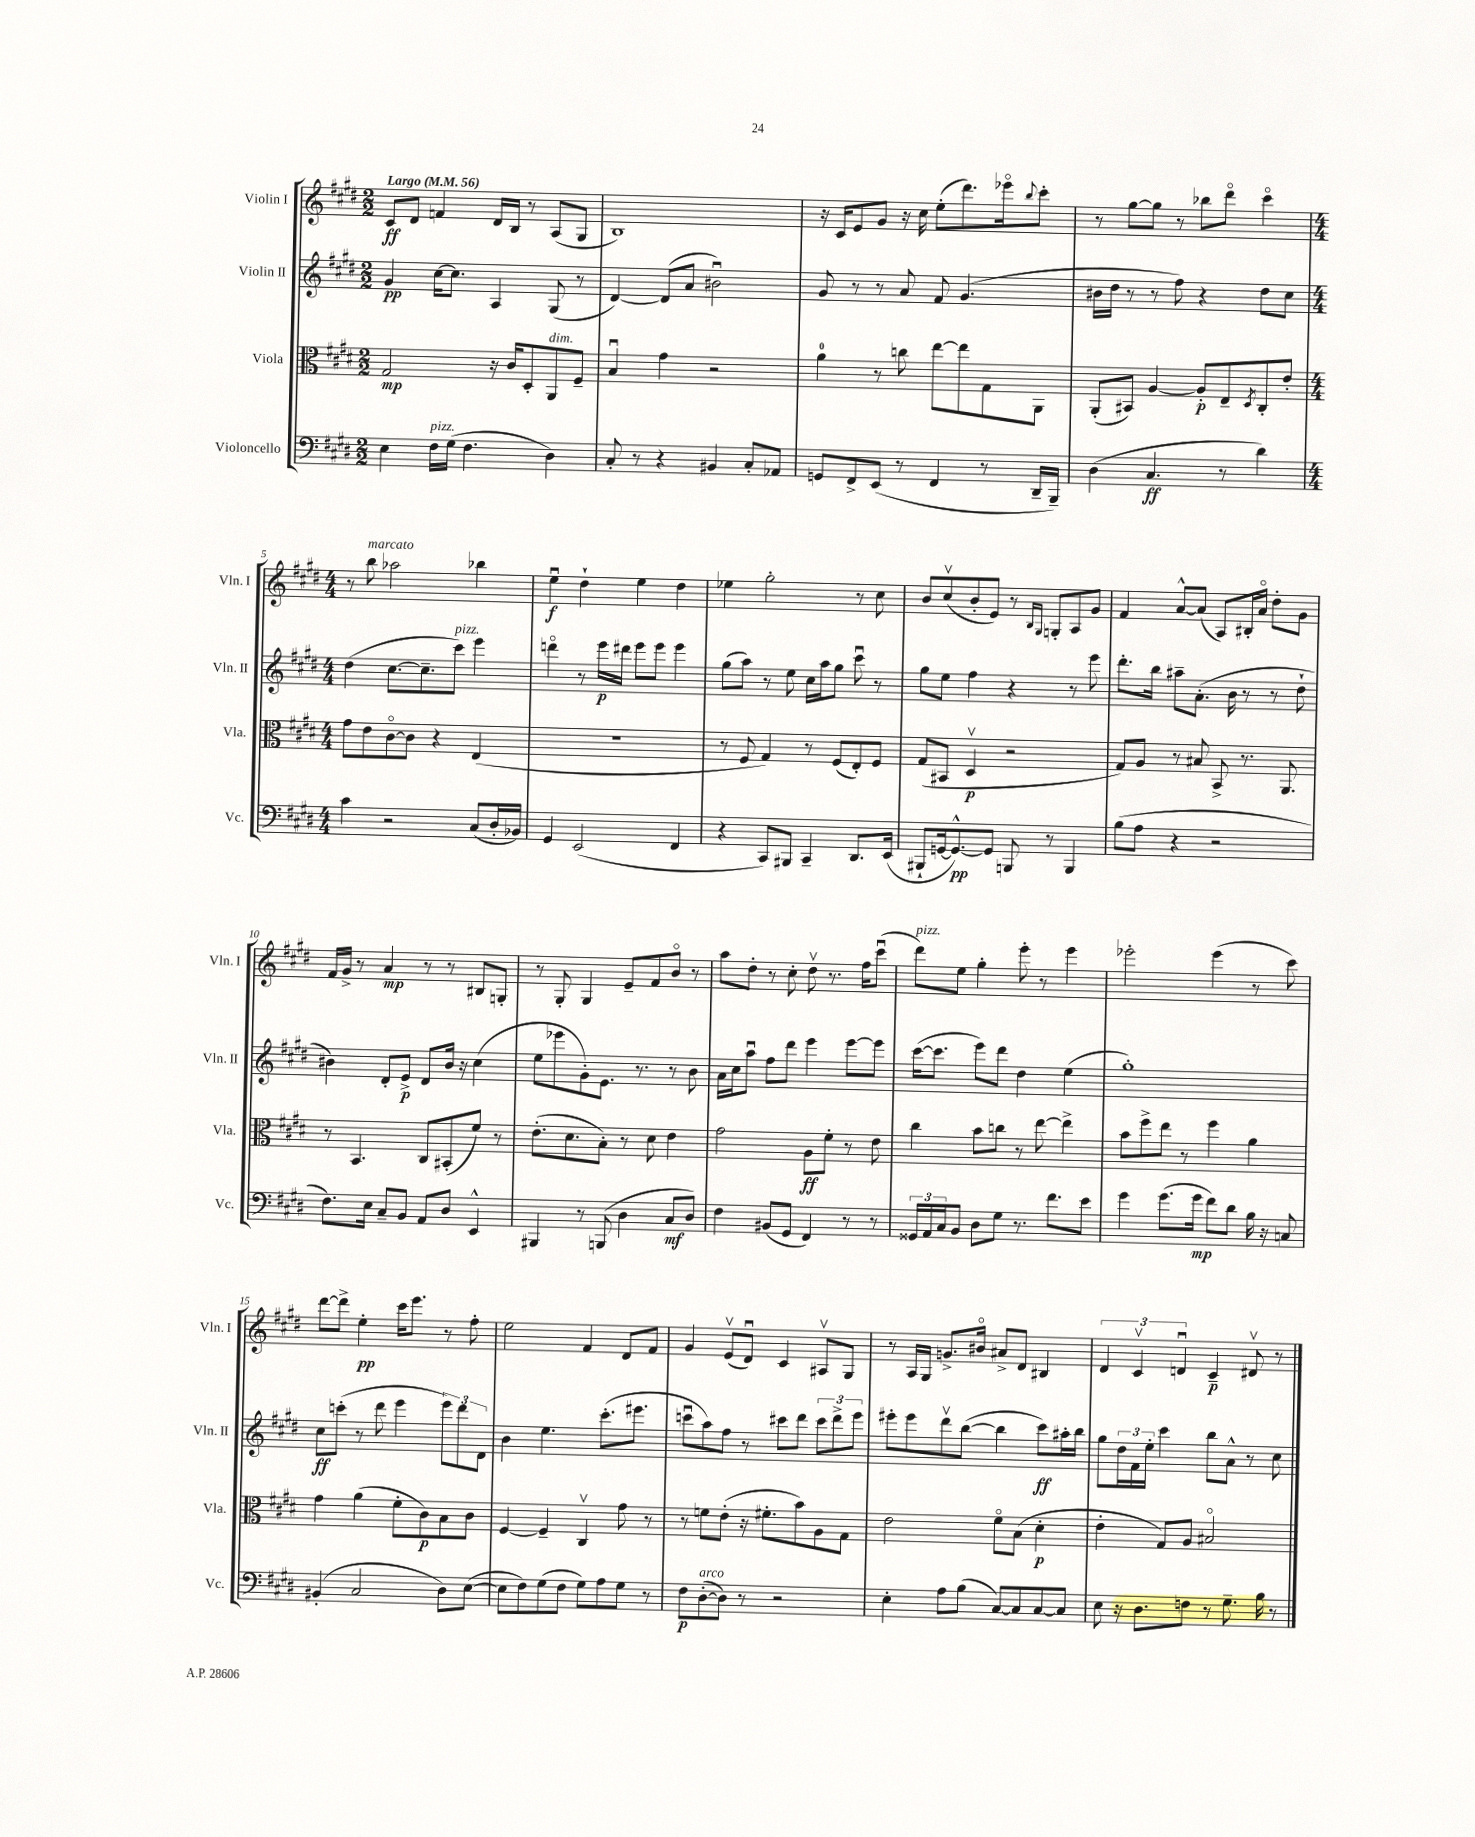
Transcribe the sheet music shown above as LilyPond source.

<<
\new StaffGroup <<
\new Staff = "s0" \with { instrumentName = "Violin I" shortInstrumentName = "Vln. I" } {
    \clef treble \key e \major \numericTimeSignature \time 2/2 \tempo "Largo" 4 = 56
    cis'8\ff dis'8 f'4 dis'16 b16 r8 a8( gis8 |
    b1) |
    r16 cis'16 e'8 gis'8 r16 cis''16 e''8-.( dis'''8.) ees'''16\flageolet \appoggiatura { b''8 } cis'''8-. |
    r8 gis''8~ gis''8 r8 bes''8 dis'''8\flageolet cis'''4\flageolet |
    \numericTimeSignature \time 4/4 r8 b''8^\markup { \italic "marcato" } aes''2 bes''4 |
    e''4\downbow\f dis''4-! e''4 dis''4 |
    ees''4 gis''2-. r8 cis''8 |
    b'8 cis''8\upbow( b'8-. e'8) r8 \grace { b16 gis16 } g8-. a8 gis'8 |
    fis'4 a'8~-^ a'8( a8) bis16-. a'16\flageolet dis''8-. gis'8 |
    fis'16 gis'16-> r8 a'4\mp r8 r8 bis8 g8-. |
    r8 gis8-. gis4 e'8-- fis'8 b'8\flageolet r8 |
    a''8 dis''8-. r8 cis''8-. dis''8\upbow r8. fis''16 cis'''8\downbow( |
    dis'''8^\markup { \italic "pizz." }) e''8 gis''4-. e'''8-. r8 e'''4 |
    ees'''2-. ees'''4( r8 cis'''8) |
    dis'''8~ dis'''8-> e''4-.\pp cis'''16 e'''8. r8 fis''8-. |
    e''2 fis'4 dis'8 fis'8 |
    gis'4 e'8\upbow( dis'8\downbow) cis'4 ais8\upbow gis8 |
    r8 a16 gis16 g'8.-> bis'16\flageolet ais'8-> dis'8 bis4 |
    \tuplet 3/2 { dis'4 cis'4\upbow d'4\downbow } cis'4--\p dis'8\upbow r8 \bar "|." |
}
\new Staff = "s1" \with { instrumentName = "Violin II" shortInstrumentName = "Vln. II" } {
    \clef treble \key e \major \numericTimeSignature \time 2/2
    gis'4\pp cis''16~ cis''8. a4 gis8( r8 |
    dis'4~) dis'8( a'8 bis'2\downbow) |
    gis'8 r8 r8 a'8 fis'8 gis'4.( |
    bis'16 dis''16 r8 r8 fis''8) r4 dis''8 cis''8 |
    \numericTimeSignature \time 4/4 dis''4( cis''8.~ cis''8.-- cis'''8^\markup { \italic "pizz." }) e'''4 |
    d'''4\flageolet r8 e'''16\p dis'''16 e'''8 e'''8 e'''4 |
    gis''8( a''8) r8 e''8 cis''16 a''16 gis''8 cis'''8\downbow r8 |
    gis''8 e''8 fis''4 r4 r8 e'''8 |
    dis'''8.-. b''16 ais''8-- a'8.-.( b'16 r8 r8 dis''8-! |
    bis'4) dis'8-. e'8->\p dis'8 bis'16 r16 cis''4( |
    e''8 ees'''8 gis'8-.) e'8. r8. r8 b'8 |
    a'16 cis''16 a''8\downbow fis''8 dis'''8 e'''4 e'''8~ e'''8 |
    cis'''16~( cis'''8. e'''8) dis'''8 dis''4 e''4( |
    gis''1-.) |
    cis''8\ff c'''8-.( r8 dis'''8 e'''4 \tuplet 3/2 { e'''8) dis'''8 dis'8 } |
    b'4 e''4. cis'''8.-.( eis'''8. |
    c'''8\downbow a''8) fis''8 r8 cis'''8 dis'''8 \tuplet 3/2 { cis'''8 dis'''8-> e'''8 } |
    eis'''8-. eis'''8 dis'''8\upbow b''8~( b''4 cis'''8\ff) ais''16-. b''16 |
    gis''8 \tuplet 3/2 { dis''16 fis'16 e''16-. } cis'''4 b''8 a'8-^ r8 cis''8 \bar "|." |
}
\new Staff = "s2" \with { instrumentName = "Viola" shortInstrumentName = "Vla." } {
    \clef alto \key e \major \numericTimeSignature \time 2/2
    gis2\mp r16 cis'16 dis8-. a,8^\markup { \italic "dim." } fis8-- |
    b4\downbow gis'4 r2 |
    a'4-0 r8 c''8 e''8~ e''8 gis8 a,8 |
    a,8-.( bis,8) a4~ a8-.\p e8-- \acciaccatura { dis8 } cis8-. e'8-. |
    \numericTimeSignature \time 4/4 gis'8 e'8 cis'8~\flageolet cis'8 r4 e4( |
    r1 |
    r8 fis8 gis4) r8 fis8( e8-.) fis8 |
    gis8( bis,8 dis4\upbow\p r2 |
    gis8) a8 r8 bis8 b,8-> r8. a,8. |
    r8 b,4. cis8 bis,8-.( fis'8) r8 |
    e'8.-.( dis'8. b8-.) r8 dis'8 e'4 |
    gis'2 a8\ff fis'8-. r8 e'8 |
    cis''4 b'8 c''8 r8 e''8~ e''4-> |
    b'8 fis''8-> e''8 r8 fis''4 a'4 |
    gis'4 a'4( fis'8-. cis'8\p) b8 cis'8 |
    fis4~ fis4-- cis4\upbow gis'8 r8 |
    r8 f'8 e'8-.( r16 fis'8.-. b'8) a8 gis8 |
    e'2 fis'8\flageolet b8( dis'4-.\p |
    e'4-. gis8) a8 bis2\flageolet \bar "|." |
}
\new Staff = "s3" \with { instrumentName = "Violoncello" shortInstrumentName = "Vc." } {
    \clef bass \key e \major \numericTimeSignature \time 2/2
    e4 fis16^\markup { \italic "pizz." } gis16( fis4. dis4) |
    cis8-. r8 r4 bis,4 cis8-. aes,8 |
    g,8 fis,8-> e,8( r8 fis,4 r8 dis,16-- b,,16--) |
    dis4( cis4.\ff r8 dis'4) |
    \numericTimeSignature \time 4/4 cis'4 r2 cis8( dis16-. bes,16) |
    gis,4 e,2( fis,4 |
    r4 cis,8) bis,,8 cis,4-- dis,8. e,16( |
    bis,,8-! g,16~ g,8.~-^\pp) g,8 b,,8 r8 b,,4 |
    b8( a8 r4 r2 |
    fis8.) e16 cis8-- b,8 a,8 dis8 e,4-^ |
    bis,,4 r8 b,,8( dis4 cis8\mf dis8) |
    fis4 bis,8( gis,8 fis,4) r8 r8 |
    \tuplet 3/2 { gisis,16 a,16 cis16 } b,8 dis8 gis8 r8. fis'8. e'8 |
    gis'4 gis'8.( gis'16\mp fis'8) dis'8 b16 r16 c8 |
    bis,4-.( cis2 dis8) e8~( |
    e8 fis8) gis8( fis8 gis8) a8 gis8 r8 |
    fis8\p dis8~-.^\markup { \italic "arco" }( dis8) r8 r2 |
    e4-. a8 b8( cis8~) cis8 cis8~ cis8 |
    e8 r16 dis8. f8 r8 gis8.-- b16 r8 \bar "|." |
}
>>
>>
